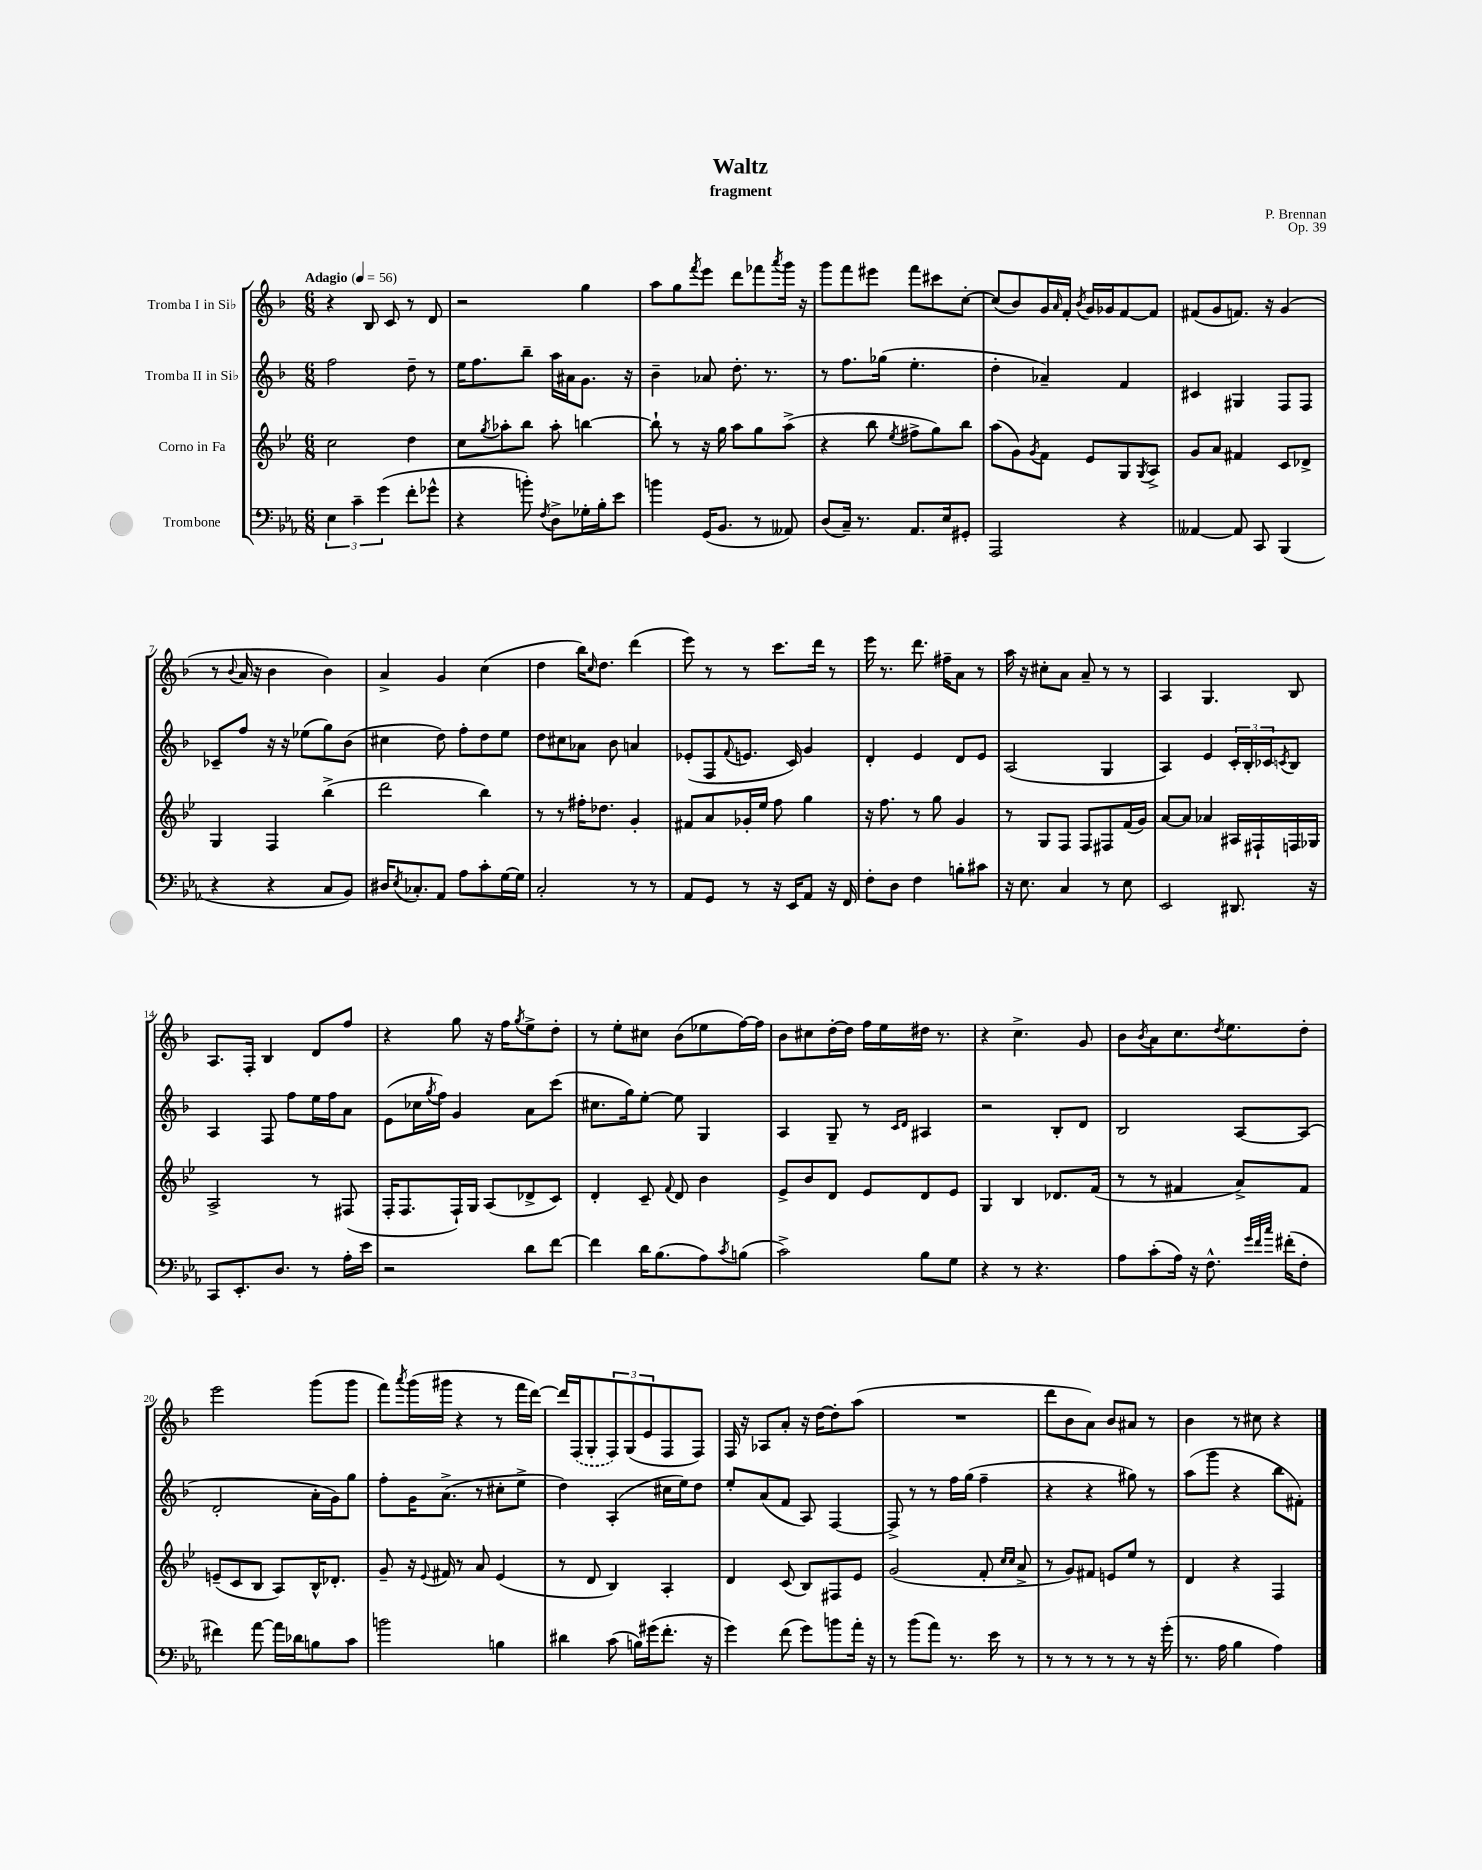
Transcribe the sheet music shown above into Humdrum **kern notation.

**kern	**kern	**kern	**kern
*part4	*part3	*part2	*part1
*staff4	*staff3	*staff2	*staff1
*I"Trombone	*I"Corno in Fa	*I"Tromba II in Si♭	*I"Tromba I in Si♭
*clefF4	*clefG2	*clefG2	*clefG2
*k[b-e-a-]	*k[b-e-]	*k[b-]	*k[b-]
*M6/8	*M6/8	*M6/8	*M6/8
*MM56	*MM56	*MM56	*MM56
=1	=1	=1	=1
!	!	!	!LO:TX:a:B:t=Adagio
6E-\	2cc\	2ff\	4r
6c~\	.	.	.
.	.	.	8B-/
(6g\	.	.	.
.	.	.	8c/
8f'\L	4dd\	8dd~\	8r
8g-X^^\J	.	8r	8d/
=2	=2	=2	=2
4r	8cc\L	16ee\KL	2r
.	.	8.ff\	.
.	8qgg/	.	.
.	8aa-X'\	.	.
8bn'\)	8bb-\J	8bb-~\J	.
8qF/	.	.	.
8D^\L	8aa-'\	16aa\LL	.
.	.	16a#X\J	.
16G-X'\L	[4bbn\	8.g\J	4gg\
16B-'\J	.	.	.
8e-\J	.	.	.
.	.	16r	.
=3	=3	=3	=3
4bn\	8bb`\]	4b-~\	8aa\L
.	8r	.	8gg\
.	.	.	8qfff/
(16GG/KL	16r	8a-X/	8eee\J
8.BB-/J	16gg\	.	.
.	8aa\L	8.dd'\	8ddd\L
8r	8gg\	.	8fff-X\
.	.	8.r	.
.	.	.	8qaaa/
8AA--X/)	(8aa^\J	.	16ggg\Jk
.	.	.	16r
=4	=4	=4	=4
(8D/L	4r	8r	8ggg\L
16C~/Jk)	.	8.ff\L	8fff\
8.r	.	.	.
.	8bb-\	.	8eee#X\J
.	.	(16gg-X\Jk	.
.	8qee-/	.	.
8.AA-/L	8ff#X^\L	4.ee'\	8fff\L
.	8gg\)	.	8ccc#X\
16E-/k	.	.	.
8GG#X'/J	8bb-\J	.	[8cc'\J
=5	=5	=5	=5
2AAA-/	(8aa\L	4dd'\	(8cc/L]
.	8g\)	.	8b-/)
.	8qg/	.	.
.	8f\J	4a-X~/)	16g/L
.	.	.	16qqa/
.	.	.	16f'/JJ
.	.	.	8qb-/
.	8e-/L	.	16g/LL
.	.	.	16g-X/J
4r	8G/	4f/	[8f/
.	8qG/	.	.
.	8A^/J	.	8f/J]
=6	=6	=6	=6
[4AA--X/	8g/L	4c#X/	(8f#X/L
.	8a/J	.	8g/
8AA--/]	4f#X/	4G#X/	8.fn/J)
8CC/	.	.	.
.	.	.	16r
(4BBB-/	8c/L	8F/L	(4g/
.	8d-X^/J	8F/J	.
!!LO:LB:g=z
=7	=7	=7	=7
4r	4G/	8c-X~/L	8r
.	.	.	8qqb-/
.	.	8ff/J	16a/
.	.	.	16r
4r	4F/	16r	4b-\
.	.	16r	.
.	.	(8ee-X\L	.
8C/L	(4bb-^\	8gg\)	4b-\)
8BB-/J)	.	(8b-\J	.
=8	=8	=8	=8
16D#X/KL	2ddd\	4cc#X\	4a^/
8qE-/	.	.	.
8.C-X'/	.	.	.
8AA-/J	.	8dd\)	4g/
8A-\L	.	8ff'\L	.
8c'\	4bb-\)	8dd\	(4cc\
[16G\L	.	8ee\J	.
16G\JJ]	.	.	.
=9	=9	=9	=9
2C'/	8r	8dd\L	4dd\
.	8r	8cc#X\	.
.	16ff#X'\KL	8a-X\J	16bb-\KL)
.	.	.	16qqcc/
.	8.dd-X\J	.	8.dd\J
.	.	8b-\	.
8r	4g'/	4an/	(4ddd\
8r	.	.	.
=10	=10	=10	=10
8AA-/L	8f#X/L	(8e-X'/L	8eee\)
8GG/J	8a/	8F/	8r
.	.	8qqf/	.
8r	16g-X'/L	8.en/J	8r
.	16ee-/JJ	.	.
16r	8ff\	.	8.ccc\L
16EE-/KL	.	16c/)	.
8AA-/J	4gg\	4g/	.
.	.	.	16ddd\Jk
16r	.	.	8r
16FF/	.	.	.
=11	=11	=11	=11
8F'\L	16r	4d'/	16eee\
.	8.ff\	.	8.r
8D\J	.	.	.
4F\	8r	4e/	8.ddd\
.	8gg\	.	.
.	.	.	16ff#X~\KL
8Bn'\L	4g/	8d/L	8a\J
8c#X\J	.	8e/J	8r
=12	=12	=12	=12
16r	8r	(2A/	16aa\
8.E-\	.	.	16r
.	8G/L	.	8cc#X'\L
4C/	8F/J	.	8a\J
.	8F/L	.	8a~/
8r	8F#X/	4G/	8r
8E-\	(16f/L	.	8r
.	16g/JJ)	.	.
=13	=13	=13	=13
2EE-/	[8a/L	4A/)	4A/
.	8a/J]	.	.
.	4a-X/	4e/	4.G/
8.DD#X/	16A#X/LL	24c'/LL	.
.	.	24B-'/	.
.	16F#X`/	.	.
.	.	24c-X/J	.
.	.	8qcn/	.
.	16Fn/	8B-/J	8B-/
16r	16G-X/JJ	.	.
!!LO:LB:g=z
=14	=14	=14	=14
8CC/L	2A^/	4A/	8.A/L
8.EE-'/	.	.	.
.	.	.	16F'/Jk
.	.	8F/	4B-/
8.D/J	.	.	.
.	.	8ff\L	.
8r	8r	16ee\L	8d/L
.	.	16ff\J	.
16A-'\LL	(8F#X/	8a\J	8ff/J
16e-\JJ	.	.	.
=15	=15	=15	=15
2r	16F'/KL	(8e\L	4r
.	8.F/	.	.
.	.	16cc-X\L	.
.	.	8qgg/	.
.	.	16ff\JJ)	.
.	16F`/L)	4g/	8gg\
.	16G/JJ	.	.
.	(8A/L	.	16r
.	.	.	16ff\KL
.	.	.	8qgg/
8d\L	8d-X^/	8a\L	8ee^\
[8f\J	8c/J)	(8ccc\J	8dd'\J
=16	=16	=16	=16
4f\]	4d'/	8.cc#X\L	8r
.	.	.	8ee'\L
.	.	16gg\k)	.
16d\KL	8c~/	[8ee'\J	8cc#X\J
(8.B-\	.	.	.
.	8qqf/	.	.
.	8d/	8ee\]	(8b-\L
8A-\)	4b-\	4G/	8ee-X\
8qc/	.	.	.
(8Bn\J	.	.	[16ff\L)
.	.	.	16ff\JJ]
=17	=17	=17	=17
2c^\)	8e-^/L	4A/	8b-\L
.	8b-/	.	8cc#X\
.	8d/J	8G~/	[16dd'\L
.	.	.	16dd\JJ]
.	8e-/L	8r	16ff\LL
.	.	.	16ee\
.	.	16qqc/LL	.
.	.	16qqd/JJ	.
8B-\L	8d/	4A#X/	16dd#X\JJ
.	.	.	8.r
8G\J	8e-/J	.	.
=18	=18	=18	=18
4r	4G/	2r	4r
8r	4B-/	.	4.cc^\
4.r	.	.	.
.	8.d-X/L	8B-'/L	.
.	.	8d/J	8g/
.	(16f/Jk	.	.
=19	=19	=19	=19
8A-\L	8r	2B-/	8b-\L
.	.	.	8qb-/
(8c'\	8r	.	8a\
16A-\Jk)	4f#X/	.	8.cc\
16r	.	.	.
8.F^^\	.	.	.
.	.	.	8qdd/
.	.	.	8.ee\
.	8a^/L)	[8A/L	.
32qqg/LLL	.	.	.
32qqf/	.	.	.
32qqcc/JJJ	.	.	.
(16f#X'\KL	.	.	.
8F'\J	8f#/J	(8A/J]	8dd'\J
!!LO:LB:g=z
=20	=20	=20	=20
4f#X\)	(8en~/L	2d'/	2eee\
.	8c/	.	.
[8a-\	8B-/J	.	.
16a-\LL]	8A/L)	.	.
16d-X\J	.	.	.
8Bn\	16B-^^/K	16a'\LL	(8ggg\L
.	8.d-X'/J	16g\J)	.
8c\J	.	8gg\J	8ggg\J
=21	=21	=21	=21
2bn\	8g~/	8ff'\L	8fff\L)
.	.	.	8qaaa/
.	16r	16g\K	(16ggg\L
.	8qqe-/	.	.
.	16f#X/	(8.a^\J	16ggg#X\JJ
.	8r	.	4r
.	8a/	8r	.
4Bn\	(4e-/	8cc#X'\L	8r
.	.	8ee^\J	16fff\LL
.	.	.	[16ddd\JJ)
=22	=22	=22	=22
4d#X\	8r	4dd\)	16ddd/LL]
.	.	.	(16F/J
.	8d/	.	8G'/
(8c\	4B-/)	(4A'/	12F/)
.	.	.	(12G/
16Bn\LL)	.	.	.
.	.	.	12e/
(16g#X\J	.	.	.
8.f'\J	4A'/	16cc#X\LL	8F/
.	.	16ee\J)	.
.	.	8dd\J	8F/J)
16r	.	.	.
=23	=23	=23	=23
4g\)	4d/	8ee'/L	16F/
.	.	.	16r
.	.	(8a/	8A-X/L
(8f\	(8c/	8f/J	8a'/J
8g\L)	8B-/L)	8A/)	16r
.	.	.	[16dd\KL
8bn\	8F#X/	[4F/	8dd'\]
16a-'\Jk	8e-/J	.	(8aa\J
16r	.	.	.
=24	=24	=24	=24
8r	(2g/	8F^/]	2.r
(8b-\L	.	8r	.
8a-\J)	.	8r	.
8.r	.	16ff\LL	.
.	.	(16gg\JJ	.
.	8f'/	4ff~\	.
16e-\	.	.	.
.	16qqcc/LL	.	.
.	16qqcc/JJ	.	.
8r	8a^/	.	.
=25	=25	=25	=25
8r	8r	4r	8ddd\L
8r	8g/L)	.	8b-\
8r	8f#X/J	4r	8a\J)
8r	8en/L	.	8b-/L
8r	8ee-/J	8gg#X\)	8a#X/J
16r	8r	8r	8r
(16g'\	.	.	.
=26	=26	=26	=26
8.r	4d/	(8aa\L	4b-\
.	.	8ggg\J	.
16A-\	.	.	.
4B-\	4r	4r	8r
.	.	.	8cc#X\
4A-\)	4F/	8bb-\L	4r
.	.	8f#X'\J)	.
==	==	==	==
*-	*-	*-	*-
